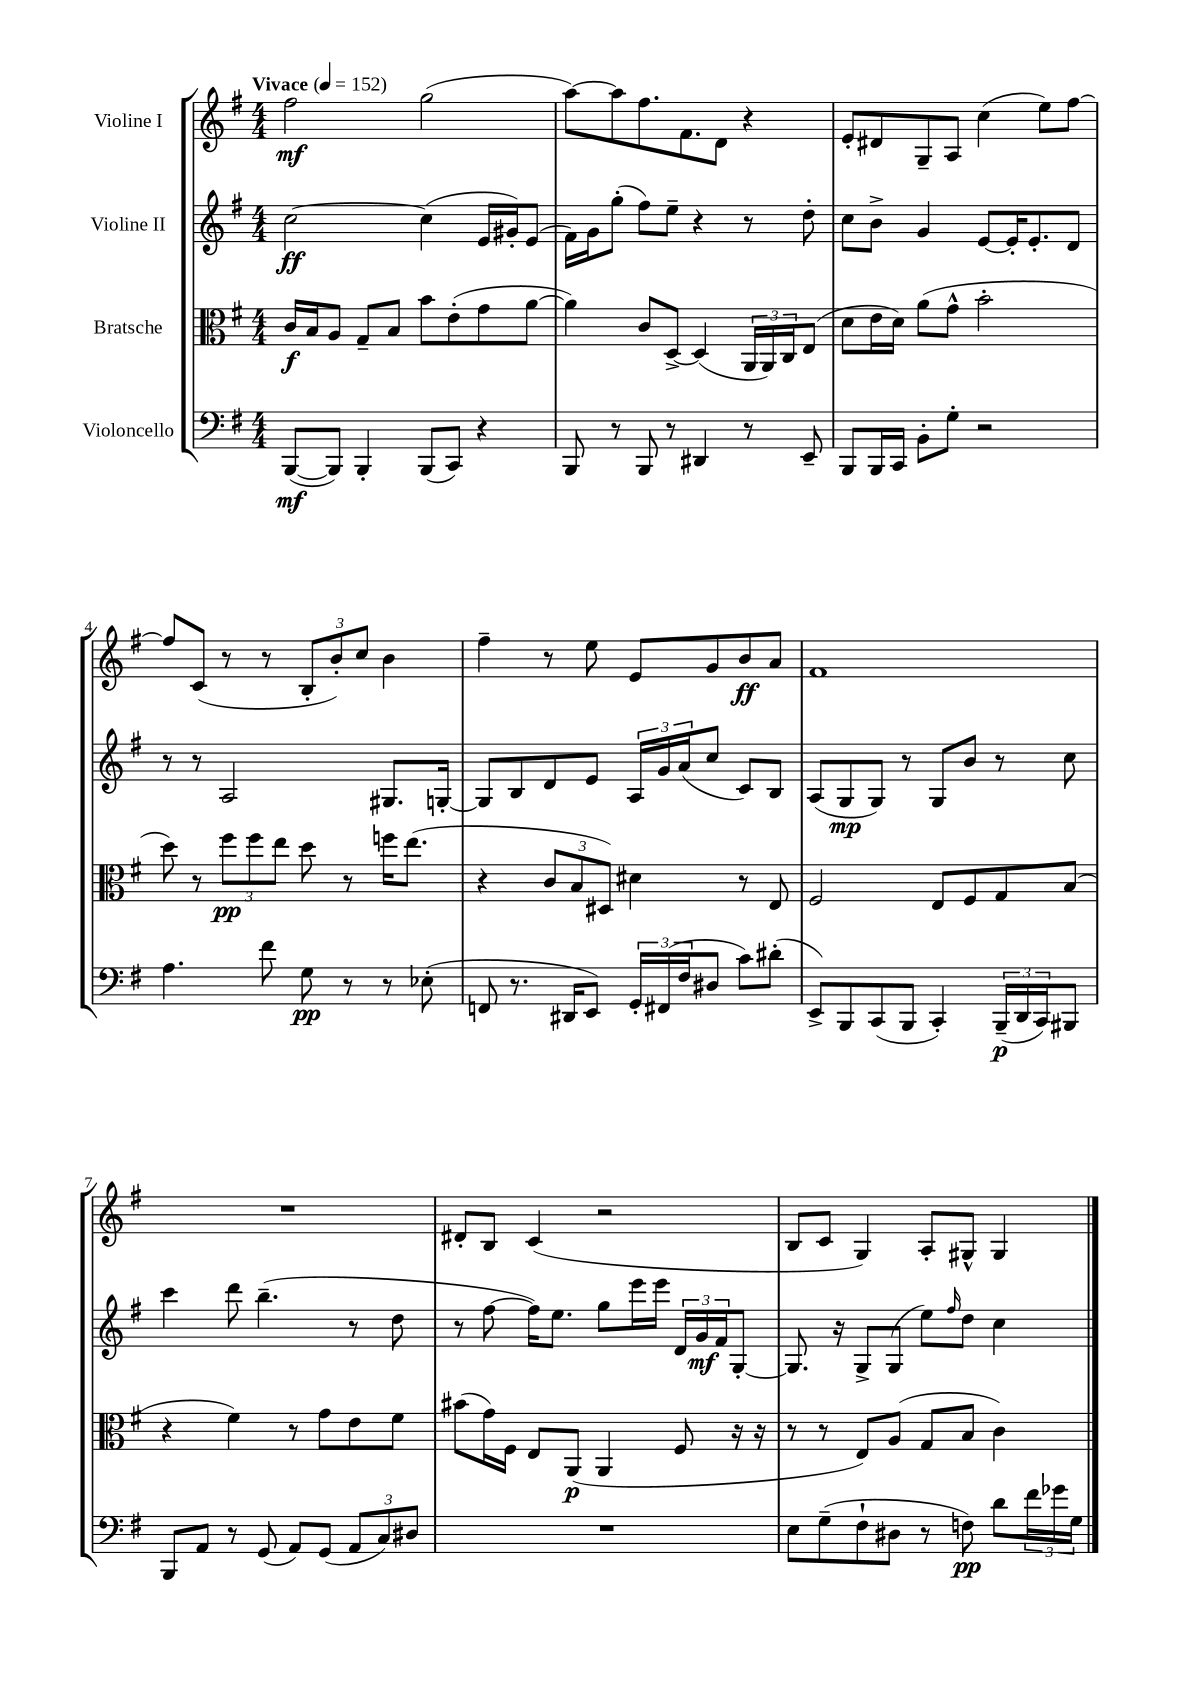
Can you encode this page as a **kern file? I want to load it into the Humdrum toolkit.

**kern	**kern	**kern	**kern
*staff4	*staff3	*staff2	*staff1
*clefF4	*clefC3	*clefG2	*clefG2
*k[f#]	*k[f#]	*k[f#]	*k[f#]
*M4/4	*M4/4	*M4/4	*M4/4
*MM152	*MM152	*MM152	*MM152
([8BBB/L	16c/LL	[2cc\	2ff#\
.	16B/J	.	.
8BBB/]J)	8A/J	.	.
4BBB'/	8G~/L	.	.
.	8B/J	.	.
(8BBB/L	8b\L	(4cc\]	(2gg\
8CC/J)	(8e'\	.	.
4r	8g\	16e/LL	.
.	.	16g#'/J)	.
.	[8a\J	(8e/J	.
=	=	=	=
8BBB/	4a\])	16f#\LL)	[8aa\L)
.	.	16g\J	.
8r	.	(8gg'\J	8aa\]
8BBB/	8c/L	8ff#\L)	8.ff#\
8r	[8D^/J	8ee~\J	.
.	.	.	8.f#\
4DD#/	(4D/]	4r	.
.	.	.	8d\J
8r	24AA/LL	8r	4r
.	24AA/)	.	.
.	24C/J	.	.
8EE~/	(8E/J	8dd'\	.
=	=	=	=
8BBB/L	8d\L	8cc\L	8e'/L
16BBB/L	16e\L	8b^\J	8d#/
16CC/JJ	16d\JJ)	.	.
8BB'\L	(8a\L	4g/	8G~/
8G'\J	8g^^\J	.	8A/J
2r	2b'\	[8e/L	(4cc\
.	.	16e'/]K	.
.	.	8.e'/	.
.	.	.	8ee\L)
.	.	8d/J	[8ff#\J
=	=	=	=
4.A\	8dd\)	8r	8ff#/]L
.	8r	8r	(8c/J
.	12ff#\L	2A/	8r
.	12ff#\	.	.
8f#\	.	.	8r
.	12ee\J	.	.
8G\	8dd\	.	12B'/L
.	.	.	12b'/)
8r	8r	.	.
.	.	.	12cc/J
8r	16ff\LK	8.G#/L	4b\
.	(8.ee\J	.	.
(8E-'\	.	.	.
.	.	[16G'/Jk	.
=	=	=	=
8FF/	4r	8G/]L	4ff#~\
8.r	.	8B/	.
.	12c/L	8d/	8r
16DD#/LK	.	.	.
.	12B/	.	.
8EE/J)	.	8e/J	8ee\
.	12D#/J)	.	.
24GG'/LL	4d#\	24A/LL	8e/L
(24FF#/	.	24g/	.
24F#/J	.	(24a/J	.
8D#/J	.	8cc/J	8g/
8c\L)	8r	8c/L)	8b/
(8d#'\J	8E/	8B/J	8a/J
=	=	=	=
8EE^/L)	2F#/	(8A/L	1f#
8BBB/	.	8G/	.
(8CC/	.	8G/J)	.
8BBB/J	.	8r	.
4CC'/)	8E/L	8G/L	.
.	8F#/	8b/J	.
(24BBB~/LL	8G/	8r	.
24DD/	.	.	.
24CC/J)	.	.	.
8BBB#/J	(8B/J	8cc\	.
=	=	=	=
8BBB/L	4r	4ccc\	1r
8AA/J	.	.	.
8r	4f#\)	8ddd\	.
(8GG/	.	(4.bb~\	.
8AA/L)	8r	.	.
(8GG/J	8g\L	.	.
12AA/L	8e\	8r	.
12C/)	.	.	.
.	8f#\J	8dd\	.
12D#/J	.	.	.
=	=	=	=
1r	(8b#\L	8r	8d#'/L
.	16g\L)	[8ff#\	8B/J
.	16F#\JJ	.	.
.	8E/L	16ff#\]LK)	(4c/
.	.	8.ee\J	.
.	(8AA/J	.	.
.	4AA/	8gg\L	2r
.	.	16eee\L	.
.	.	16eee\JJ	.
.	8F#/	24d/LL	.
.	.	24g/	.
.	.	24f#/J	.
.	16r	[8G'/J	.
.	16r	.	.
=	=	=	=
8E\L	8r	8.G/]	8B/L
(8G~\	8r	.	8c/J
.	.	16r	.
8F#`\	8E/L)	8G^/L	4G/)
8D#\J	(8A/J	(8G/J	.
8r	8G/L	8ee\L)	8A'/L
.	.	16qqff#/	.
8F\)	8B/J	8dd\J	8G#^^/J
8d\L	4c\)	4cc\	4G#/
24f#\L	.	.	.
24g-\	.	.	.
24G\JJ	.	.	.
==	==	==	==
*-	*-	*-	*-
